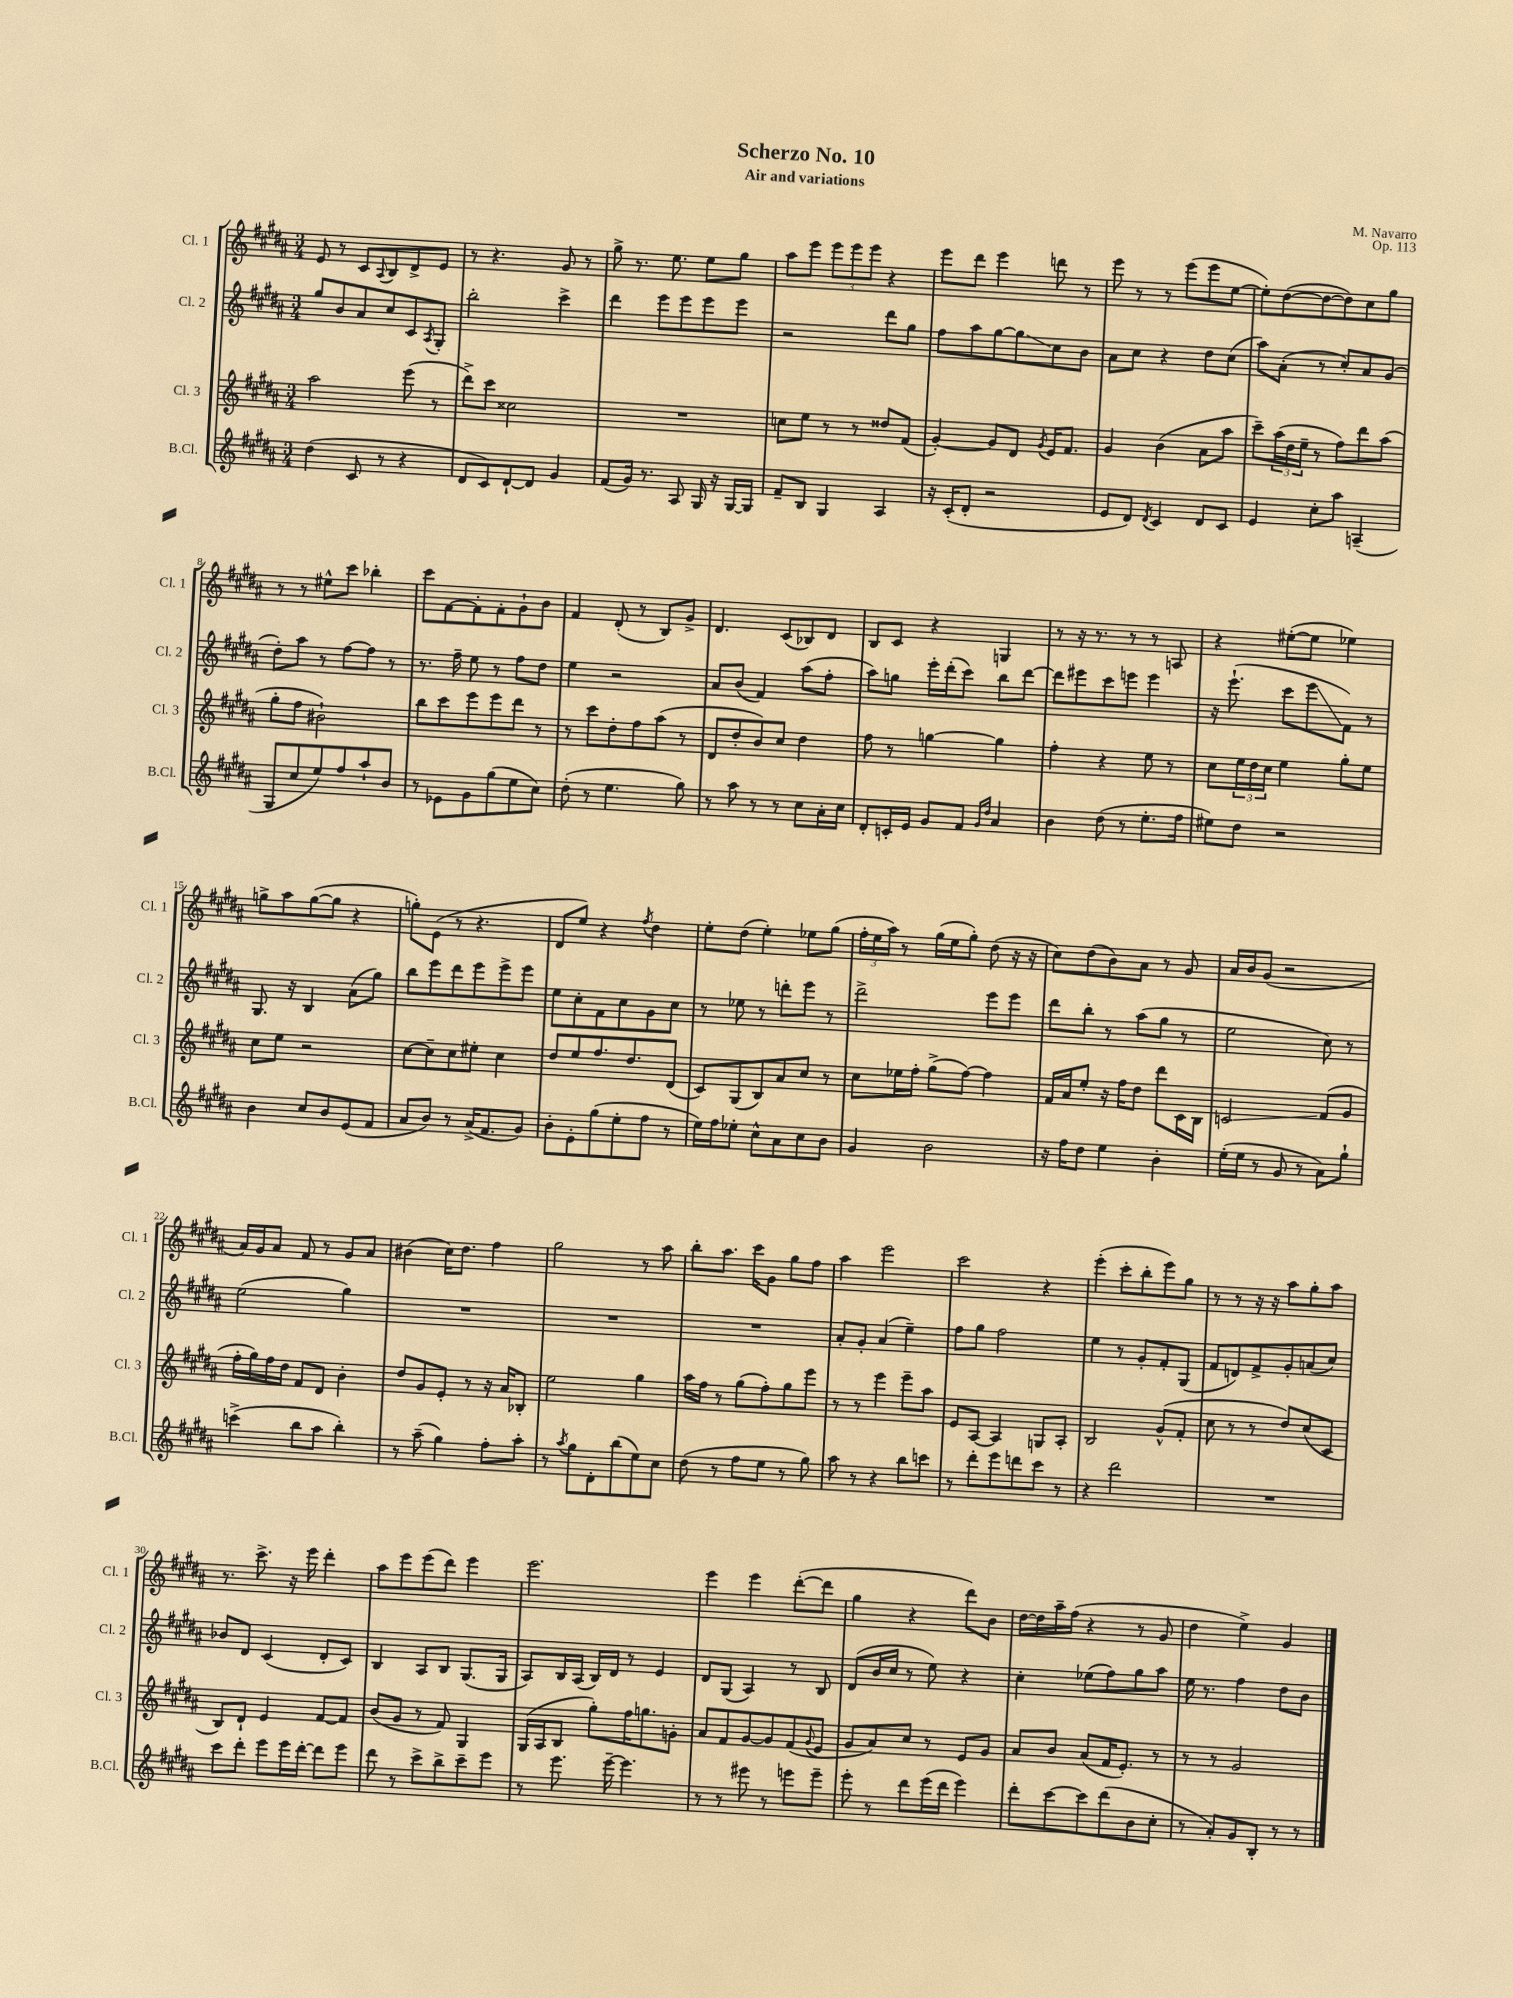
\header { title = "Scherzo No. 10" composer = "M. Navarro" subtitle = "Air and variations" opus = "Op. 113" }
<<
\new StaffGroup <<
\new Staff = "s0" \with { instrumentName = "Cl. 1" shortInstrumentName = "Cl. 1" } {
    \clef treble \key b \major \numericTimeSignature \time 3/4
    e'8 r8 cis'8 \appoggiatura { ais8 } b8 dis'8-> e'8 |
    r8 r4. gis'8 r8 |
    gis''8-> r8. e''8. e''8 gis''8 |
    ais''8 e'''8 \tuplet 3/2 { e'''8 e'''8 e'''8 } r4 |
    e'''8 dis'''8 e'''4 d'''8 r8 |
    e'''8 r8 r8 e'''8( e'''8 e''8~ |
    e''8-.) dis''8~( dis''8~ dis''8) cis''8 gis''8 |
    r8 r8 eis''8-^ cis'''8 bes''4-. |
    cis'''8 fis'8~ fis'8-. fis'8-. gis'8-! b'8 |
    fis'4 dis'8-.( r8 b8) gis'8-> |
    dis'4. cis'8( bes8) dis'8 |
    b8 cis'8 r4 g4 |
    r8 r16 r8. r8 r8 a8 |
    r4 eis''8~-.( eis''8 ees''4) |
    g''8-> ais''8 g''8~( g''8 r4 |
    g''8-.) e'8( r8 r4. |
    dis'8 e''8) r4 \acciaccatura { fis''8 } dis''4 |
    e''8-. dis''8( e''4-.) ees''8 gis''8( |
    \tuplet 3/2 { fis''16-. e''16 ais''16) } r8 gis''16( e''16 gis''8-.) dis''8( r16 r16 |
    cis''8) dis''8( b'8) ais'8 r8 gis'8 |
    ais'16 b'16 gis'8( r2 |
    ais'16) gis'16 ais'8 fis'8 r8 gis'8 ais'8 |
    bis'4( cis''16) dis''8. fis''4 |
    gis''2 r8 ais''8 |
    b''8-. ais''8. cis'''16 gis'8 gis''8 fis''8 |
    ais''4 e'''2 |
    cis'''2 r4 |
    e'''4-.( cis'''8-. b''8-. e'''8) gis''8 |
    r8 r8 r16 r16 ais''8 gis''8-. ais''8 |
    r8. cis'''8.-> r16 e'''16 dis'''4-. |
    ais''8 e'''8 e'''8( dis'''8) e'''4 |
    e'''2. |
    e'''4 e'''4 dis'''8~-.( dis'''8 |
    gis''4 r4 dis'''8) b'8 |
    dis''16~ dis''16 ais''16-- fis''16( r4 r8 gis'8 |
    dis''4 e''4->) gis'4 \bar "|." |
}
\new Staff = "s1" \with { instrumentName = "Cl. 2" shortInstrumentName = "Cl. 2" } {
    \clef treble \key b \major \numericTimeSignature \time 3/4
    gis''8 b'8 ais'8 cis''8 cis'8 \acciaccatura { ais8 } gis8-. |
    b''2-. cis'''4-> |
    dis'''4 e'''8 e'''8 e'''8 e'''8 |
    r2 dis'''8 gis''8 |
    fis''8 ais''8 gis''8~ gis''8\glissando cis''8 b'8 |
    ais'8 cis''8 r4 dis''8 cis''8( |
    ais''8) ais'8-.( r8 cis''8-.) ais'8 gis'8( |
    dis''8-.) ais''8 r8 fis''8~ fis''8 r8 |
    r8. fis''16-- e''8 r8 fis''8 dis''8 |
    e''4 r2 |
    ais'8 b'8( fis'4) ais''8( fis''8-. |
    ais''8) g''8 e'''16-. dis'''16-.( cis'''8) b''8 dis'''8~ |
    dis'''8 eis'''8 cis'''8 e'''8 e'''4 |
    r16 e'''8.-!( cis'''8 e'''8\glissando fis'8) r8 |
    gis8. r16 b4 ais'8( gis''8) |
    b''8 e'''8 dis'''8 e'''8 e'''8-> e'''8 |
    e''8 cis''8-. fis'8 cis''8 gis'8 cis''8 |
    r8 ees''8 r8 d'''8-. e'''8 r8 |
    dis'''2-> e'''8 e'''8 |
    dis'''8 b''8-. r8 ais''8( gis''8 r8 |
    e''2 cis''8) r8 |
    e''2( gis''4) |
    R2. |
    R2. |
    R2. |
    ais'8-. gis'8-. ais'4( e''4--) |
    fis''8 gis''8 fis''2 |
    e''4 r8 gis'8-. fis'8-. gis8( |
    fis'8 d'8) fis'8-> gis'8-. a'8( cis''8) |
    bes'8 dis'8 cis'4( dis'8-. cis'8) |
    b4 ais8 b8 gis8.( gis16 |
    ais8) b16 ais16( b16) dis'16 r8 e'4 |
    dis'8 gis8( ais4) r8 b8 |
    dis'8( b'16 cis''16 r8 e''8) r4 |
    cis''4-. ees''8( fis''8) gis''8 ais''8 |
    e''16 r8. fis''4 dis''8 b'8 \bar "|." |
}
\new Staff = "s2" \with { instrumentName = "Cl. 3" shortInstrumentName = "Cl. 3" } {
    \clef treble \key b \major \numericTimeSignature \time 3/4
    ais''2 e'''8( r8 |
    dis'''8->) cis'''8 cisis''2 |
    R2. |
    c''8 e''8 r8 r8 disis''8 fis'8( |
    gis'4~-.) gis'8 dis'8 \acciaccatura { gis'8 } e'16 fis'8. |
    gis'4 b'4( ais'8 ais''8 |
    cis'''8--) \tuplet 3/2 { ais''16( dis''16 e''16-- } r8 fis''8) dis'''8 ais''8( |
    gis''8-. fis''8 bis'2-!) |
    b''8 cis'''8 e'''8 e'''8 dis'''8 r8 |
    r8 cis'''8 dis''8-. fis''8 ais''8( r8 |
    dis'8 dis''8-. b'8) cis''8 dis''4 |
    fis''8 r8 g''4~ g''4 |
    fis''4-. r4 e''8 r8 |
    cis''8 \tuplet 3/2 { e''16 dis''16 cis''16 } e''4 gis''8-. e''8 |
    cis''8 e''8 r2 |
    cis''8~ cis''8-- cis''8 eis''8-. cis''4 |
    dis''8 e''8 fis''8. dis''8. dis'8( |
    cis'8) gis8( b8) ais'8 cis''8 r8 |
    cis''8 ees''16 fis''16-. gis''8->( fis''8~) fis''4 |
    fis'16 ais'16 e''8-. r16 fis''16 dis''8 dis'''8 cis'16 b16 |
    c'2\glissando fis'8( gis'8 |
    fis''16-. gis''16) fis''16 dis''16 fis'8 dis'8 b'4-. |
    dis''8 gis'8 e'8-. r8 r16 ais'16 bes8-. |
    e''2 gis''4 |
    ais''16 fis''16 r8 gis''8( fis''8-.) gis''8 e'''8 |
    r8 r8 e'''4 e'''8-- ais''8 |
    e'8 ais8~ ais4 g8 ais8-. |
    b2 gis'8-^( fis'8-. |
    cis''8 r8 r8 dis''8) cis''8( cis'8 |
    b8) dis'8-! e'4 fis'8~ fis'8 |
    b'8( gis'8 r8 fis'8) gis4 |
    gis16( ais16 b8 gis''8-.) fis''16 g''8. g'8-. |
    ais'8 fis'8 gis'8~ gis'8 fis'8( \appoggiatura { gis'8 } e'8 |
    gis'8 ais'8) cis''8 r8 e'8 gis'8 |
    ais'8 b'8 ais'8( fis'16 e'8.-.) r8 |
    r8 r8 gis'2 \bar "|." |
}
\new Staff = "s3" \with { instrumentName = "B.Cl." shortInstrumentName = "B.Cl." } {
    \clef treble \key b \major \numericTimeSignature \time 3/4
    dis''4( cis'8 r8 r4 |
    dis'8 cis'8) dis'8~-! dis'8 gis'4 |
    fis'8( gis'16) r8. ais8 gis16 r16 gis16~ gis16 |
    fis'8-- b8 gis4 ais4 |
    r16 cis'16-.( dis'8-. r2 |
    e'8 dis'8) \acciaccatura { dis'8 } cis'4 dis'8 cis'8 |
    e'4 cis''8-. ais''8 a4--( |
    gis8 cis''8 e''8) fis''8 ais''8-! b'8 |
    r8 ees'8 gis'8 gis''8( e''8 cis''8) |
    dis''8-.( r8 e''4. gis''8) |
    r8 ais''8 r8 r8 cis''8 ais'16-. cis''16 |
    dis'8-. c'16-. e'16 gis'8 fis'8 \grace { gis'16 dis''16 } ais'4 |
    b'4 dis''8( r8 e''8.-. fis''16 |
    eis''8) dis''8 r2 |
    b'4 cis''8 b'8 e'8( fis'8 |
    ais'8 b'8) r8 ais'16->( fis'8. gis'8) |
    b'8-. e'8-. gis''8( e''8-. fis''8 r8 |
    e''16) fis''16 ees''8-. cis''8-^ ais'8 cis''8 b'8 |
    gis'4 b'2 |
    r16 fis''16 dis''8 e''4 b'4-. |
    e''16-.( e''16 r8 gis'8 r8 ais'8) gis''8-! |
    c'''4->( b''8 ais''8 b''4-.) |
    r8 ais''8--( gis''4) fis''8-. ais''8-. |
    r8 \acciaccatura { ais''8 } gis''8 dis'8-. b''8( e''8) cis''8 |
    dis''8( r8 fis''8 e''8 r8 gis''8) |
    ais''8 r8 r4 b''8 c'''8 |
    r8 dis'''8-. e'''8 d'''8 cis'''8 r8 |
    r4 dis'''2 |
    R2. |
    cis'''8 dis'''8-. e'''8 e'''16 dis'''16~-. dis'''8 e'''8 |
    dis'''8 r8 cis'''8-> b''8-> cis'''8-- e'''8 |
    r8 e'''8. e'''16~-- e'''4. |
    r8 r8 eis'''8 r8 e'''8 e'''8-- |
    e'''8-. r8 dis'''8 e'''16( dis'''16 e'''4) |
    dis'''8-. cis'''8~ cis'''8 dis'''8( b'8 cis''8-. |
    r8 ais'8-.) gis'8 b8-. r8 r8 \bar "|." |
}
>>
>>
